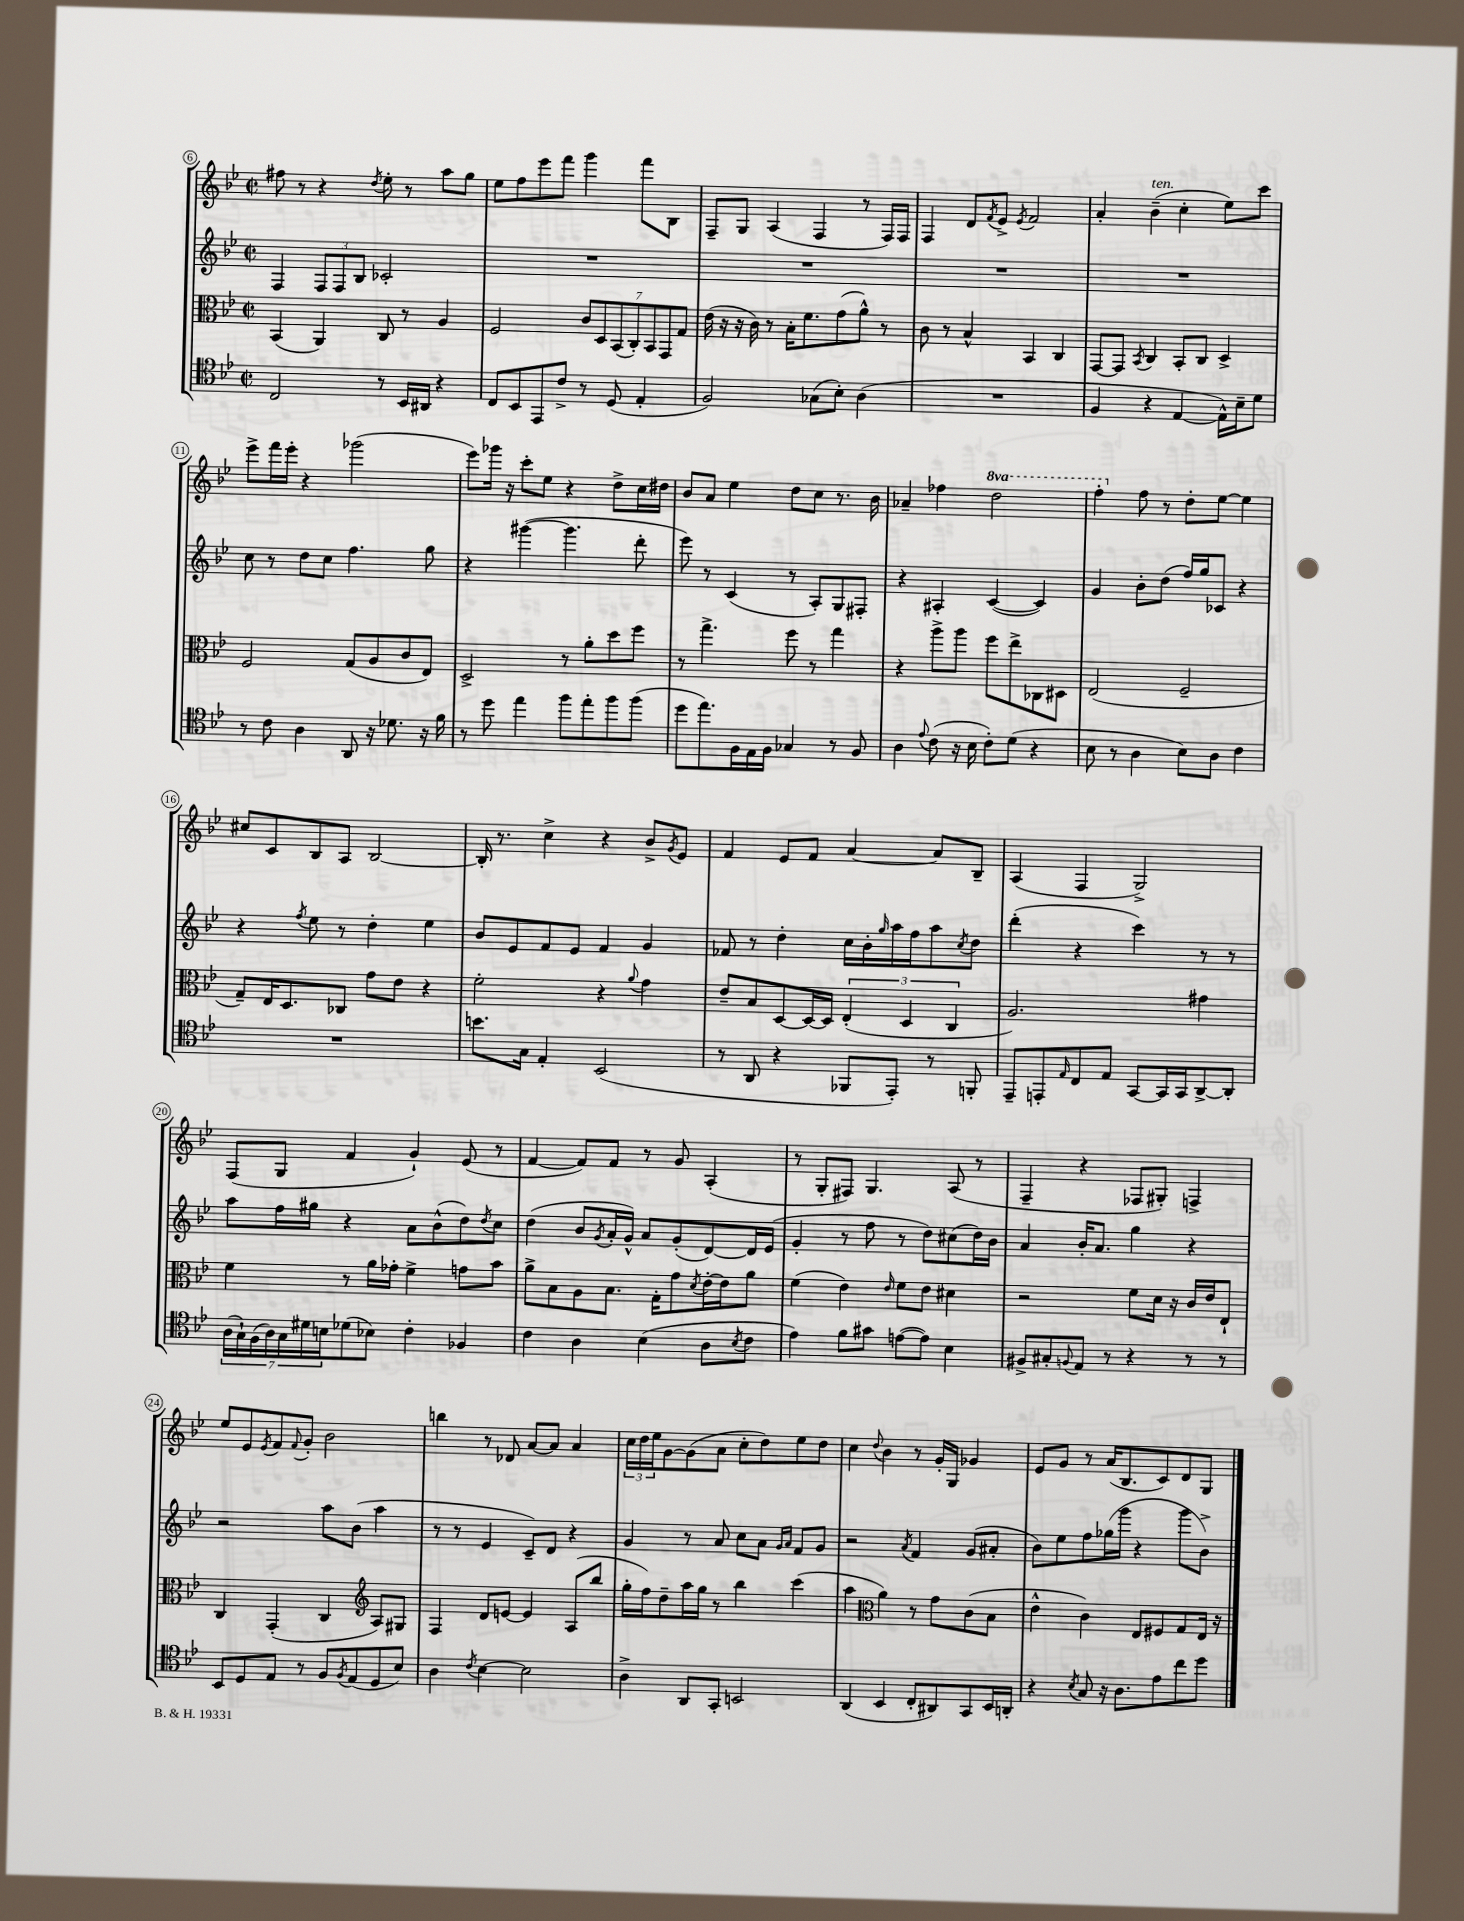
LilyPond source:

<<
\new StaffGroup <<
\new Staff = "s0" {
    \clef treble \key bes \major \defaultTimeSignature \time 2/2 \set Staff.ottavationMarkups = #ottavation-simple-ordinals
    fis''8 r8 r4 \acciaccatura { d''8 } ees''8-. r8 a''8 g''8 |
    ees''8 f''8 ees'''8 f'''8 g'''4 f'''8 bes8 |
    f8-- g8 a4( f4 r8 f16) f16 |
    f4 d'8 \acciaccatura { f'8 } ees'8-> \acciaccatura { ees'8 } f'2 |
    a'4-. bes'4--^\markup { \italic "ten." }( c''4-. ees''8) c'''8 |
    ees'''8-> f'''16 ees'''16-. r4 ges'''2( |
    ees'''8) ges'''16 r16 c'''8-. ees''8 r4 d''8-> c''16 dis''16 |
    bes'8 a'8 ees''4 d''8 c''8 r8. bes'16 |
    aes'4-- fes''4 \ottava #1 d'''2 |
    f'''4-. \ottava #0 f''8 r8 d''8-. ees''8~ ees''4 |
    cis''8 c'8 bes8 a8 bes2~ |
    bes16-. r8. c''4-> r4 bes'8-> \acciaccatura { g'8 } ees'8 |
    f'4 ees'8 f'8 a'4~ a'8 bes8-- |
    a4( f4 g2->) |
    f8( g8 f'4 g'4-!) ees'8( r8 |
    f'4~ f'8) f'8 r8 g'8 a4-.( |
    r8 g8-. fis8) g4. a8( r8 |
    f4-- r4 fes8 gis8-.) f4-> |
    ees''8 ees'8 \acciaccatura { ees'8 } f'8 \appoggiatura { f'8 } g'8-. bes'2 |
    b''4 r8 des'8 a'8~ a'8 a'4 |
    \tuplet 3/2 { c''16 d''16 ees''16 } g'8~ g'8( a'8 c''8-. d''8) ees''8 d''8 |
    c''4 \appoggiatura { d''8 } bes'4 r8 g'16-. g16 ges'4 |
    ees'8 g'8 r8 a'16( bes8. c'8) d'8 g8 \bar "|." |
}
\new Staff = "s1" {
    \clef treble \key bes \major \defaultTimeSignature \time 2/2
    f4 \tuplet 3/2 { f8 f8 bes8 } ces'2-. |
    R1 |
    R1 |
    R1 |
    R1 |
    c''8 r8 d''8 c''8 f''4. g''8 |
    r4 gis'''4~( gis'''4. d'''8-. |
    ees'''8) r8 c'4( r8 a8-.) g8 fis8-. |
    r4 ais4-. c'4~( c'4) |
    g'4 bes'8-. d''8( f''16) g''16 ces'8 r4 |
    r4 \acciaccatura { f''8 } ees''8 r8 d''4-. ees''4 |
    bes'8 ees'8 f'8 ees'8 f'4 g'4 |
    fes'8 r8 d''4-. c''16 bes'16-. \grace { g''16 } a''16 f''16 a''8 \acciaccatura { c''8 } d''8 |
    d'''4-.( r4 c'''4) r8 r8 |
    a''8 f''16 gis''16 r4 a'8 bes'8-^( d''8) \acciaccatura { d''8 } c''8 |
    d''4( bes'8 \acciaccatura { g'8 } a'16-. g'16-^) a'8 g'8-.( d'8~) d'16 ees'16( |
    g'4-. r8 f''8 r8 d''8) cis''8( d''16) bes'16 |
    a'4 bes'16-. a'8. g''4 r4 |
    r2 a''8 bes'8( a''4 |
    r8 r8 ees'4 c'8--) d'8 r4 |
    g'4 r8 a'8 c''8 a'8 \grace { g'16 a'16 } f'8 g'8 |
    r2 \acciaccatura { a'8 } f'4 g'8( ais'8-. |
    bes'8) ees''8 f''8 ges''16( g'''16 r4 g'''8 bes'8->) \bar "|." |
}
\new Staff = "s2" {
    \clef alto \key bes \major \defaultTimeSignature \time 2/2
    bes,4( a,4) c8 r8 a4 |
    f2 \tuplet 7/4 { c'8 d8 bes,8( c8-.) bes,8 g,8 g8 } |
    ees'16( r16 r16 c'16) r8 bes16-. f'8. g'8( a'8-^) r8 |
    c'8 r8 bes4-^ bes,4 c4 |
    g,8~ g,8 \acciaccatura { bes,8 } c4 bes,8-. c8 d4-> |
    f2 g8( a8 c'8 ees8) |
    d2-> r8 a'8-. d''8 f''8 |
    r8 g''4.-> f''8 r8 g''4 |
    r4 a''8-> a''8 f''8 ees''8-> ces8 dis8 |
    ees2( f2-- |
    g8--) ees16 d8. ces8 g'8 ees'8 r4 |
    f'2-. r4 \appoggiatura { a'8 } g'4 |
    ees'8-- bes8 d8~ d16~ d16 \tuplet 3/2 { ees4-.( d4 c4 } |
    a2.) gis'4 |
    f'4 r8 a'16 ges'16-. f'4-> g'8 bes'8 |
    a'8-> bes8 a8 bes8. g16-. g'8 \acciaccatura { d'8 } ees'16~-. ees'16 a'8 |
    f'4( ees'4) \grace { ees'16 } f'8 ees'8 dis'4 |
    r2 f'8 d'16 r16 c'16 ees'16 ees8-! |
    c4 g,4-.( c4 \clef treble a8) gis8 |
    f4 d'8 e'8~ e'4 a8( bes''8 |
    g''16-. f''16) d''8-- a''16 g''16 r8 bes''4 c'''4( |
    a''4 \clef alto a'4) r8 g'8 c'8( bes8 |
    ees'4-^ c'4) ees8 fis8 g8 ees16 r16 \bar "|." |
}
\new Staff = "s3" {
    \clef tenor \key bes \major \defaultTimeSignature \time 2/2
    c2 r8 bes,16 ais,16 r4 |
    c8 bes,8 ees,8 c'8-> r8 d8( ees4-. |
    f2) ges8( bes8-.) a4( |
    R1 |
    f4 r4 ees4~ ees16-^) bes16-- d'8 |
    r8 c'8 a4 a,8 r16 des'8. r16 f'16 |
    r8 d''8 ees''4 f''8 ees''8-. f''8 f''8( |
    d''8 ees''8.) f16 ees16 f16 ges4 r8 f8 |
    a4 \appoggiatura { ees'8 } c'8( r16 bes16 c'8-.) d'8( r4 |
    bes8 r8 a4 bes8) a8 c'4 |
    R1 |
    b'8. g16 ees4-. bes,2( |
    r8 a,8 r4 fes,8 ees,8-.) r8 f,8-. |
    ees,8-- e,8-. \grace { ees16 } c8 ees8 g,8~ g,16 g,16 a,8~-> a,8-. |
    \tuplet 7/4 { a16( g16-!) f16( a16) g16 dis'16 b16 } des'8( bes8) c'4-. fes4 |
    c'4 a4 bes4( a8 \acciaccatura { bes8 } c'8 |
    ees'4) f'8 gis'8 e'8~( e'8) bes4 |
    fis8-> gis8-. \appoggiatura { f8 } ees8 r8 r4 r8 r8 |
    bes,8 d8 ees8 r8 f8 \acciaccatura { f8 } ees8( d8 bes8) |
    a4 \acciaccatura { c'8 } bes4~ bes2 |
    a4-> a,8 g,8-. b,2 |
    a,4( bes,4 c8-. ais,8) g,8 bes,16 a,16-. |
    r4 \acciaccatura { bes8 } g8 r16 a8. ees'8 c''8 d''8 \bar "|." |
}
>>
>>
\layout { \context { \Score currentBarNumber = #6 \override BarNumber.stencil = #(make-stencil-circler 0.1 0.3 ly:text-interface::print) } }
